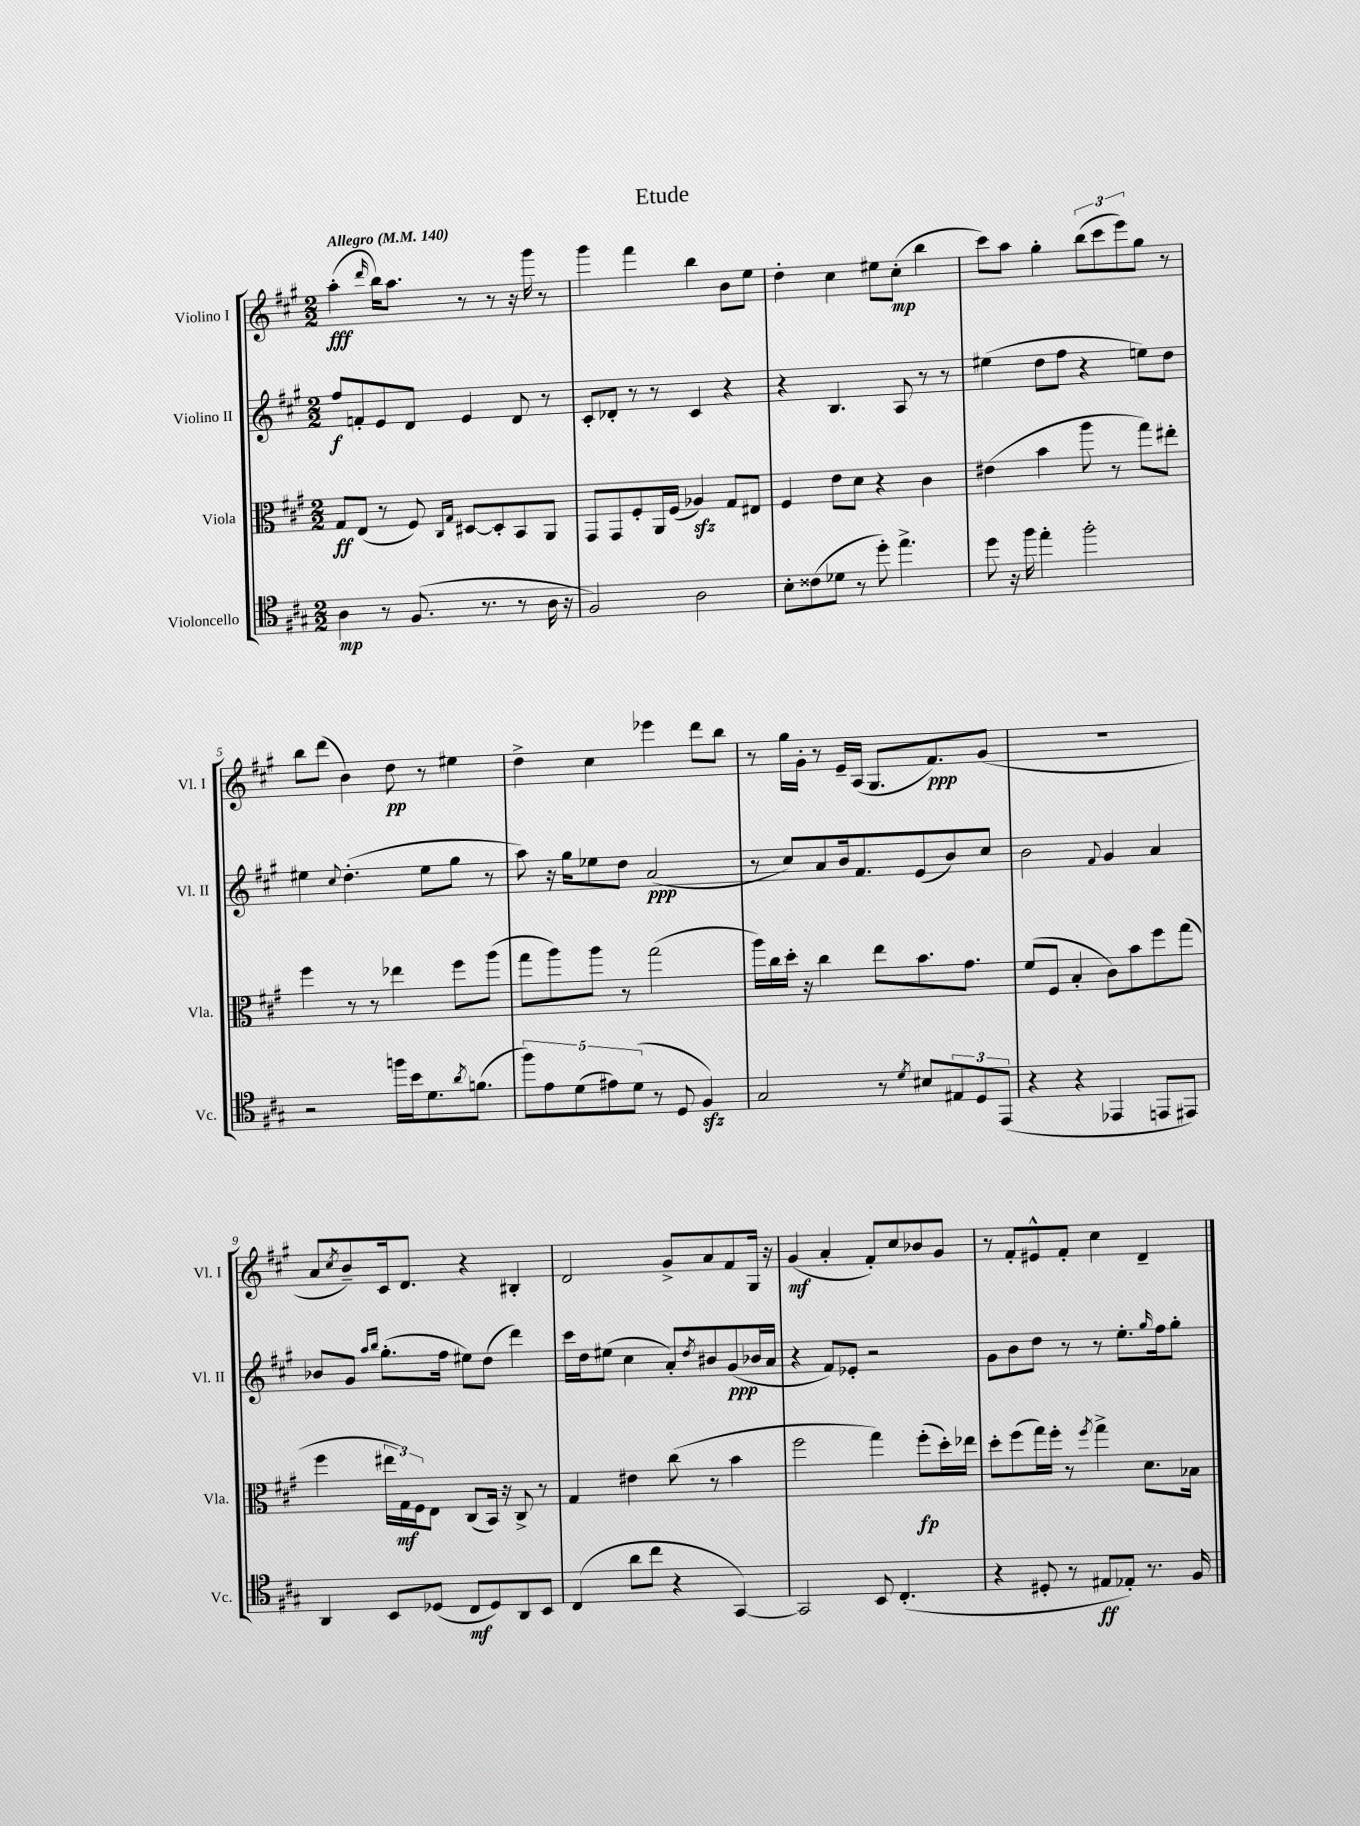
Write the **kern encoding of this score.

**kern	**kern	**kern	**kern
*staff4	*staff3	*staff2	*staff1
*clefC4	*clefC3	*clefG2	*clefG2
*k[f#c#g#]	*k[f#c#g#]	*k[f#c#g#]	*k[f#c#g#]
*M2/2	*M2/2	*M2/2	*M2/2
*MM140	*MM140	*MM140	*MM140
4A	8G#	8ff#	(4aa'
.	(8E	8f'	.
.	.	.	16qqddd
8r	8r	8e	16bb)
.	.	.	8.aa
(8.F#	8F#)	8d	.
.	16qqC#	.	.
.	16qqG#	.	.
.	[8D#	4e	8r
8.r	.	.	.
.	8D#']	.	8r
8r	8BB	8d	16r
.	.	.	16ggg#
16A	8AA	8r	8r
16r	.	.	.
=	=	=	=
2F#)	8GG#	8c#'	4ggg#
.	8GG#	8d-'	.
.	8F#'	8r	4fff#
.	16AA	8r	.
.	(16F#	.	.
2A	4A-)	4c#	4bb
.	8G#	4r	8b
.	8E#	.	8ee
=	=	=	=
8B'	4F#	4r	4dd'
(8c##	.	.	.
8d-	8e	4.B	4cc#
8r	8d	.	.
8dd')	4r	.	8ee#
4.ee^	.	8A	(8cc#'
.	4c#	8r	4bb
.	.	8r	.
=	=	=	=
8dd	(4e#	(4ee#	8ccc#)
16r	.	.	8aa
16ff#	.	.	.
4ee'	4b	8dd	4gg#'
.	.	8ff#	.
2ff#'	8aa	4r	(12bb
.	.	.	12ccc#
.	8r	.	.
.	.	.	12eee)
.	8gg#)	8ee)	8gg#
.	8ee#'	8dd	8r
=	=	=	=
2r	4ff#	4ee#	8bb
.	.	.	(8ddd
.	.	8qqcc#	.
.	8r	(4.dd'	4b)
.	8r	.	.
16ff	4ee-	.	8dd
16b	.	.	.
8.d	.	8ee#	8r
.	8ff#	8gg#	4ee#
8qa	.	.	.
(8.f	.	.	.
.	(8aa	8r	.
=	=	=	=
10ff#)	8gg#	8aa)	4dd^
10e	.	.	.
.	8aa)	16r	.
.	.	16gg#	.
(10d	.	.	.
.	8aa	8ee-	4cc#
10e#)	.	.	.
.	8r	8dd	.
(10d	.	.	.
8r	(2gg#	(2a	4eee-
8D	.	.	.
4F#)	.	.	8ddd
.	.	.	8bb
=	=	=	=
2G#	16aa)	8r	8r
.	16cc#	.	.
.	16dd'	8cc#)	16gg#
.	16r	.	16g#'
.	4cc#	8a	8r
.	.	16b	16e~
.	.	8.f#	(16A
8r	8ee	.	8.G#
8qd	.	.	.
8B#	8.b	(8e	.
.	.	.	8.f#)
12E#	.	8b)	.
.	8.g#	.	.
12D	.	.	.
.	.	8cc#	(8g#
(12EE	.	.	.
=	=	=	=
4r	(8f#	2b	1r
.	8F#	.	.
4r	4B'	.	.
.	.	8qqf#	.
4EE-	8c#)	4g#	.
.	8b	.	.
8EE	8ff#	4a	.
8EE#)	(8gg#	.	.
=	=	=	=
4AA	4ff#	8b-	8a
.	.	.	8qcc#
.	.	8g#	8b~)
.	.	16qqaa	.
.	.	16qqbb	.
8BB	24ee#	(8.gg#'	16c#
.	24G#)	.	.
.	.	.	8.d
.	24F#	.	.
(8D-	8E	.	.
.	.	16ff#	.
8C#	(8C#	8ee#)	4r
8D-)	16BB)	(8dd	.
.	16r	.	.
8AA	8C#^	4ddd)	4B#'
8BB	8r	.	.
=	=	=	=
(4C#	4G#	16ccc#	2d
.	.	16dd	.
.	.	(8ee#	.
8a	4e#	4cc#	.
8cc#	.	.	.
4r	(8cc#	8a')	8g#^
.	.	8qdd	.
.	8r	8b#	8a
[4GG#)	4b	(8g#	8f#
.	.	16b-	16G#
.	.	16a	16r
=	=	=	=
2GG#]	2ff#	4r	(4g#
.	.	8f#)	4a'
.	.	8e-'	.
8BB	4gg#)	2r	8f#')
(4.C#'	.	.	8cc#
.	(8ff#'	.	8b-
.	16dd')	.	8g#
.	16ee-	.	.
=	=	=	=
4r	8dd'	8g#	8r
.	(8ff#	8b	8f#'
8D#'	16gg#)	8dd	8e#^^
.	16ff#'	.	.
8r	8r	8r	8f#'
.	8qff#	.	.
8E#	4gg#^	8r	4cc#
8E-')	.	8.ee'	.
8.r	8.d	.	4d~
.	.	16qqgg#	.
.	.	16ff#	.
.	.	8gg#'	.
16F#	16B-	.	.
==	==	==	==
*-	*-	*-	*-
